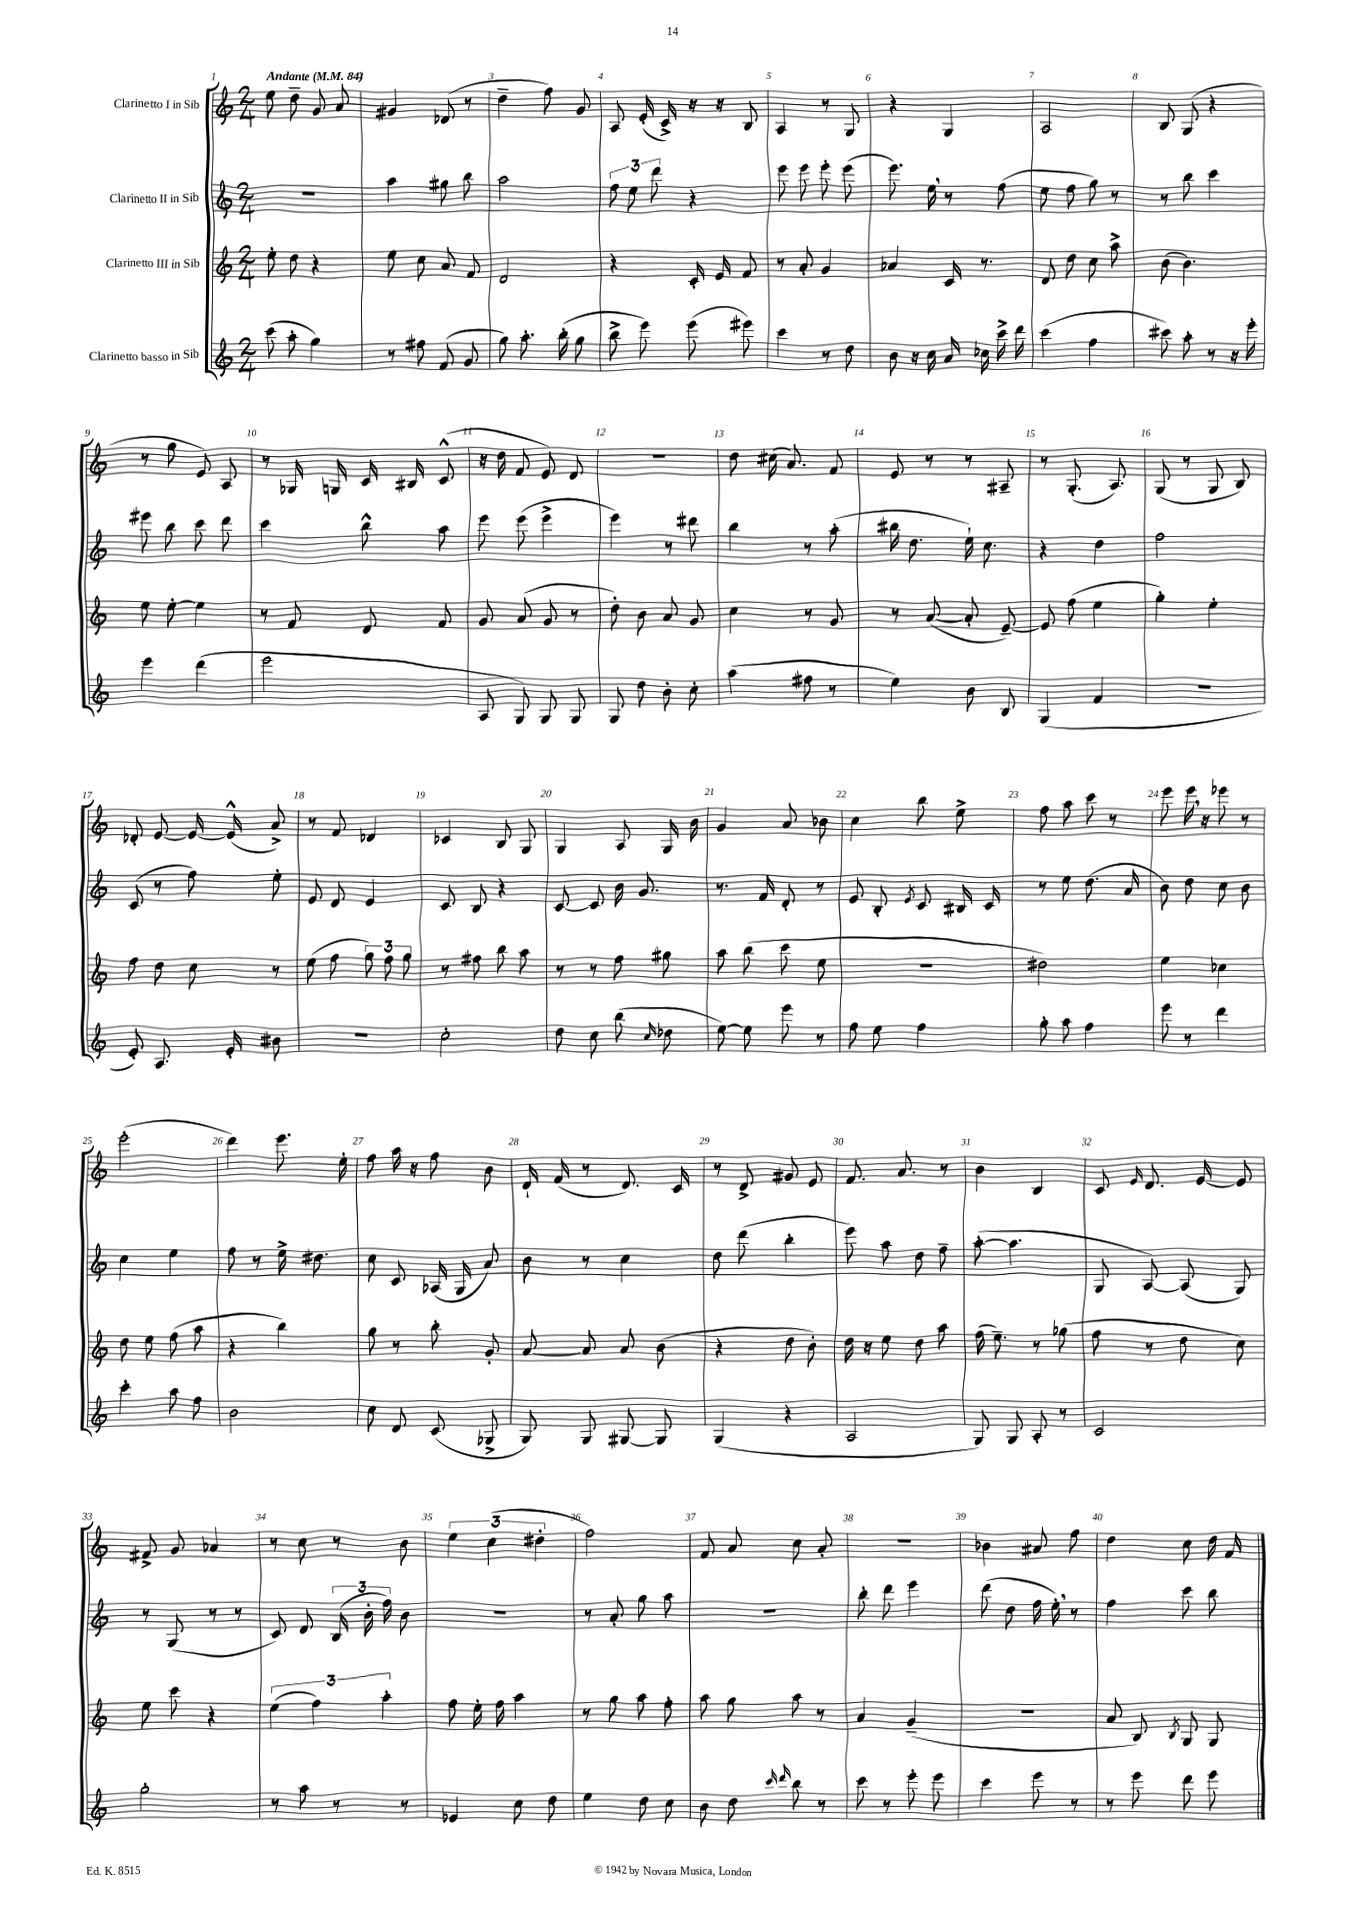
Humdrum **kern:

**kern	**kern	**kern	**kern
*staff4	*staff3	*staff2	*staff1
*clefG2	*clefG2	*clefG2	*clefG2
*k[]	*k[]	*k[]	*k[]
*M2/4	*M2/4	*M2/4	*M2/4
*MM84	*MM84	*MM84	*MM84
(8ccc	8ee'	2r	8ee
8aa'	8dd	.	8dd~
4gg)	4r	.	8g
.	.	.	8a
=	=	=	=
8r	8ee	4aa	4g#
8ff#	8cc	.	.
(8f	8a	8gg#	(8d-
8g	8f	8bb	8r
=	=	=	=
8gg)	2d	2aa	4dd~
8.aa'	.	.	.
.	.	.	8ff)
(16bb'	.	.	.
8gg	.	.	8g
=	=	=	=
8bb^	4r	12ff	8A
.	.	12ee	.
8eee)	.	.	(16e'
.	.	12ddd	.
.	.	.	16c^)
(8eee	16c'	4r	16r
.	16e	.	16r
8eee#)	8f	.	8B
=	=	=	=
4ccc	8r	8eee	4A
.	8a'	8eee	.
8r	4g	8eee'	8r
8dd	.	(8eee	8G
=	=	=	=
8b	4a-	8.eee)	4r
16r	.	.	.
16cc	.	16ee	.
16a	16c	8r	4G
16cc-	8.r	.	.
16ccc^	.	(8ff	.
16ddd	.	.	.
=	=	=	=
(4ccc	8d	8ee	2A
.	8dd	8ff	.
4ff	8cc	8gg)	.
.	8aa^	8r	.
=	=	=	=
8ccc#)	(8b	8r	8B
8aa'	4.b)	8bb	(8G
8r	.	4ccc	4r
16r	.	.	.
16eee'	.	.	.
=	=	=	=
4eee	8ee	8eee#	8r
.	[8ee'	8bb	8gg
(4ddd	4ee]	8ccc	8e)
.	.	8ddd	8A
=	=	=	=
2eee	8r	4ccc	8r
.	8f	.	16G-
.	.	.	16G
.	8d	8bb^^	16c
.	.	.	16B#
.	8f	8aa	(8c^^
=	=	=	=
8A	8g	8eee	16r
.	.	.	16dd
8G)	(8a	(8eee	8f
8G	8g	4eee^	8e)
8G	8r	.	8d
=	=	=	=
8G	8dd')	4eee)	2r
8dd	8b	.	.
8b'	8a	8r	.
8cc'	8g	8ddd#	.
=	=	=	=
(4aa	4cc	4bb	8dd
.	.	.	(16cc#
.	.	.	8.a)
8ff#	8r	8r	.
8r	8g	(8aa'	8f
=	=	=	=
4ee)	8r	16bb#	8e
.	.	8.dd	.
.	([8a	.	8r
8b	8a']	16ee`)	8r
.	.	8.cc	.
8B	[8e~)	.	8A#~
=	=	=	=
(4G	8e]	4r	8r
.	(8ff	.	(8.G'
4f	4ee	4dd	.
.	.	.	8.A)
=	=	=	=
2r	4gg')	2ff	(8G
.	.	.	8r
.	4ee'	.	8G
.	.	.	8B)
=	=	=	=
8e')	8ff	(8c	8d-'
8.A	8dd	8r	[8e
.	8cc	8ff)	16e_
16e'	.	.	(16e^^]
8b#	8r	8ee'	8a^)
=	=	=	=
2r	(8ee	8e	8r
.	8ff	8d	8f
.	12gg)	4e	4d-
.	12ff	.	.
.	12gg	.	.
=	=	=	=
2cc'	8r	8c	4c-
.	8ff#	8B	.
.	8bb	4r	8B
.	8aa	.	8G
=	=	=	=
8dd	8r	[8c	4G
8cc	8r	8c]	.
(8bb	8ff	16b	8A
.	.	8.g	.
16qqcc	.	.	.
8dd-	8gg#	.	16G
.	.	.	16b
=	=	=	=
[8ee)	8aa	8.r	4g
8ee]	(8bb	.	.
.	.	16f	.
8eee	8ccc	8d'	8a
8r	8ee	8r	8b-
=	=	=	=
8ff	2r	8e	4cc
8ee	.	8B'	.
.	.	8qe	.
4ff	.	8c	8bb
.	.	16B#	8ee^
.	.	16c	.
=	=	=	=
8gg'	2dd#)	8r	8ff
8aa	.	8ee	8aa
4ff	.	(8.dd	8ccc
.	.	.	8r
.	.	16a	.
=	=	=	=
8eee	4ee	8b)	8eee
8r	.	8dd	16eee
.	.	.	16r
4ddd	4cc-	8cc	8eee-
.	.	8b	8r
=	=	=	=
4ccc'	8dd	4cc	(2eee'
.	8ee	.	.
8aa	(8ff	4ee	.
8ff	8aa	.	.
=	=	=	=
2b	4r	8ff	4ddd)
.	.	8r	.
.	4bb)	16ee^	8.eee
.	.	8.dd#	.
.	.	.	16ee'
=	=	=	=
8cc	8gg	8cc	8ff
8d	8r	8c	16aa
.	.	.	16r
(8c	8bb'	(16A-	8ff
.	.	16G	.
8G-^	8g'	8a)	8b
=	=	=	=
8G)	[8a	8b	16d`
.	.	.	(16f
8G	8a]	8r	8r
[8G#	8a	4cc	8.d)
8G#]	(8b	.	.
.	.	.	16c
=	=	=	=
(4G	4r	8dd	8r
.	.	(8ddd	8d^
4r	8dd	4bb'	8g#
.	8b')	.	8e
=	=	=	=
2A	16dd	8eee)	8.f
.	16r	.	.
.	8ee	8aa	.
.	.	.	8.a
.	8dd	8dd	.
.	8aa	8ff~	8r
=	=	=	=
8G)	(16ff	([8aa'	4b
.	8.ee~)	.	.
8G	.	4.aa]	.
8A'	8r	.	4B
8r	(8gg-	.	.
=	=	=	=
2c	8ff	8G	8c
.	.	.	16qqe
.	8r	[8A)	8.d
.	8dd	(8A]	.
.	.	.	[16e
.	8cc)	8G)	8e]
=	=	=	=
2gg'	8ee	8r	8f#^
.	8ccc	(8G	8g
.	4r	8r	4a-
.	.	8r	.
=	=	=	=
8r	(6ee	8c)	8r
8aa	.	8d	8cc
.	6ff)	.	.
8r	.	(24B	8r
.	.	24b'	.
.	6aa'	24ff)	.
8r	.	8b	8b
=	=	=	=
4e-	8ff	2r	6ee
.	16ee'	.	.
.	.	.	(6cc
.	16ff	.	.
8cc	4aa	.	.
.	.	.	6dd#'
8dd	.	.	.
=	=	=	=
4ee	8r	8r	2ff)
.	8gg	8a'	.
8dd	8aa	8gg	.
8cc	8ff'	8aa	.
=	=	=	=
8b	8aa	2r	8f
8dd	8gg	.	8a
16qqccc	.	.	.
16qqddd	.	.	.
8bb	8aa	.	8cc
8r	8r	.	8a'
=	=	=	=
8ccc	4a	8bb'	2r
8r	.	8ddd	.
8eee'	(4g~	4eee	.
8eee	.	.	.
=	=	=	=
4ccc	2r	(8ddd	4b-
.	.	8dd	.
8eee	.	16ff	8a#
.	.	16ee')	.
8r	.	8r	8ff
=	=	=	=
8r	8a	4ff	4dd
8eee	8B)	.	.
.	8qB	.	.
8ddd	8G	8ccc	8cc
8eee	8G	8bb	16dd
.	.	.	16f
==	==	==	==
*-	*-	*-	*-
